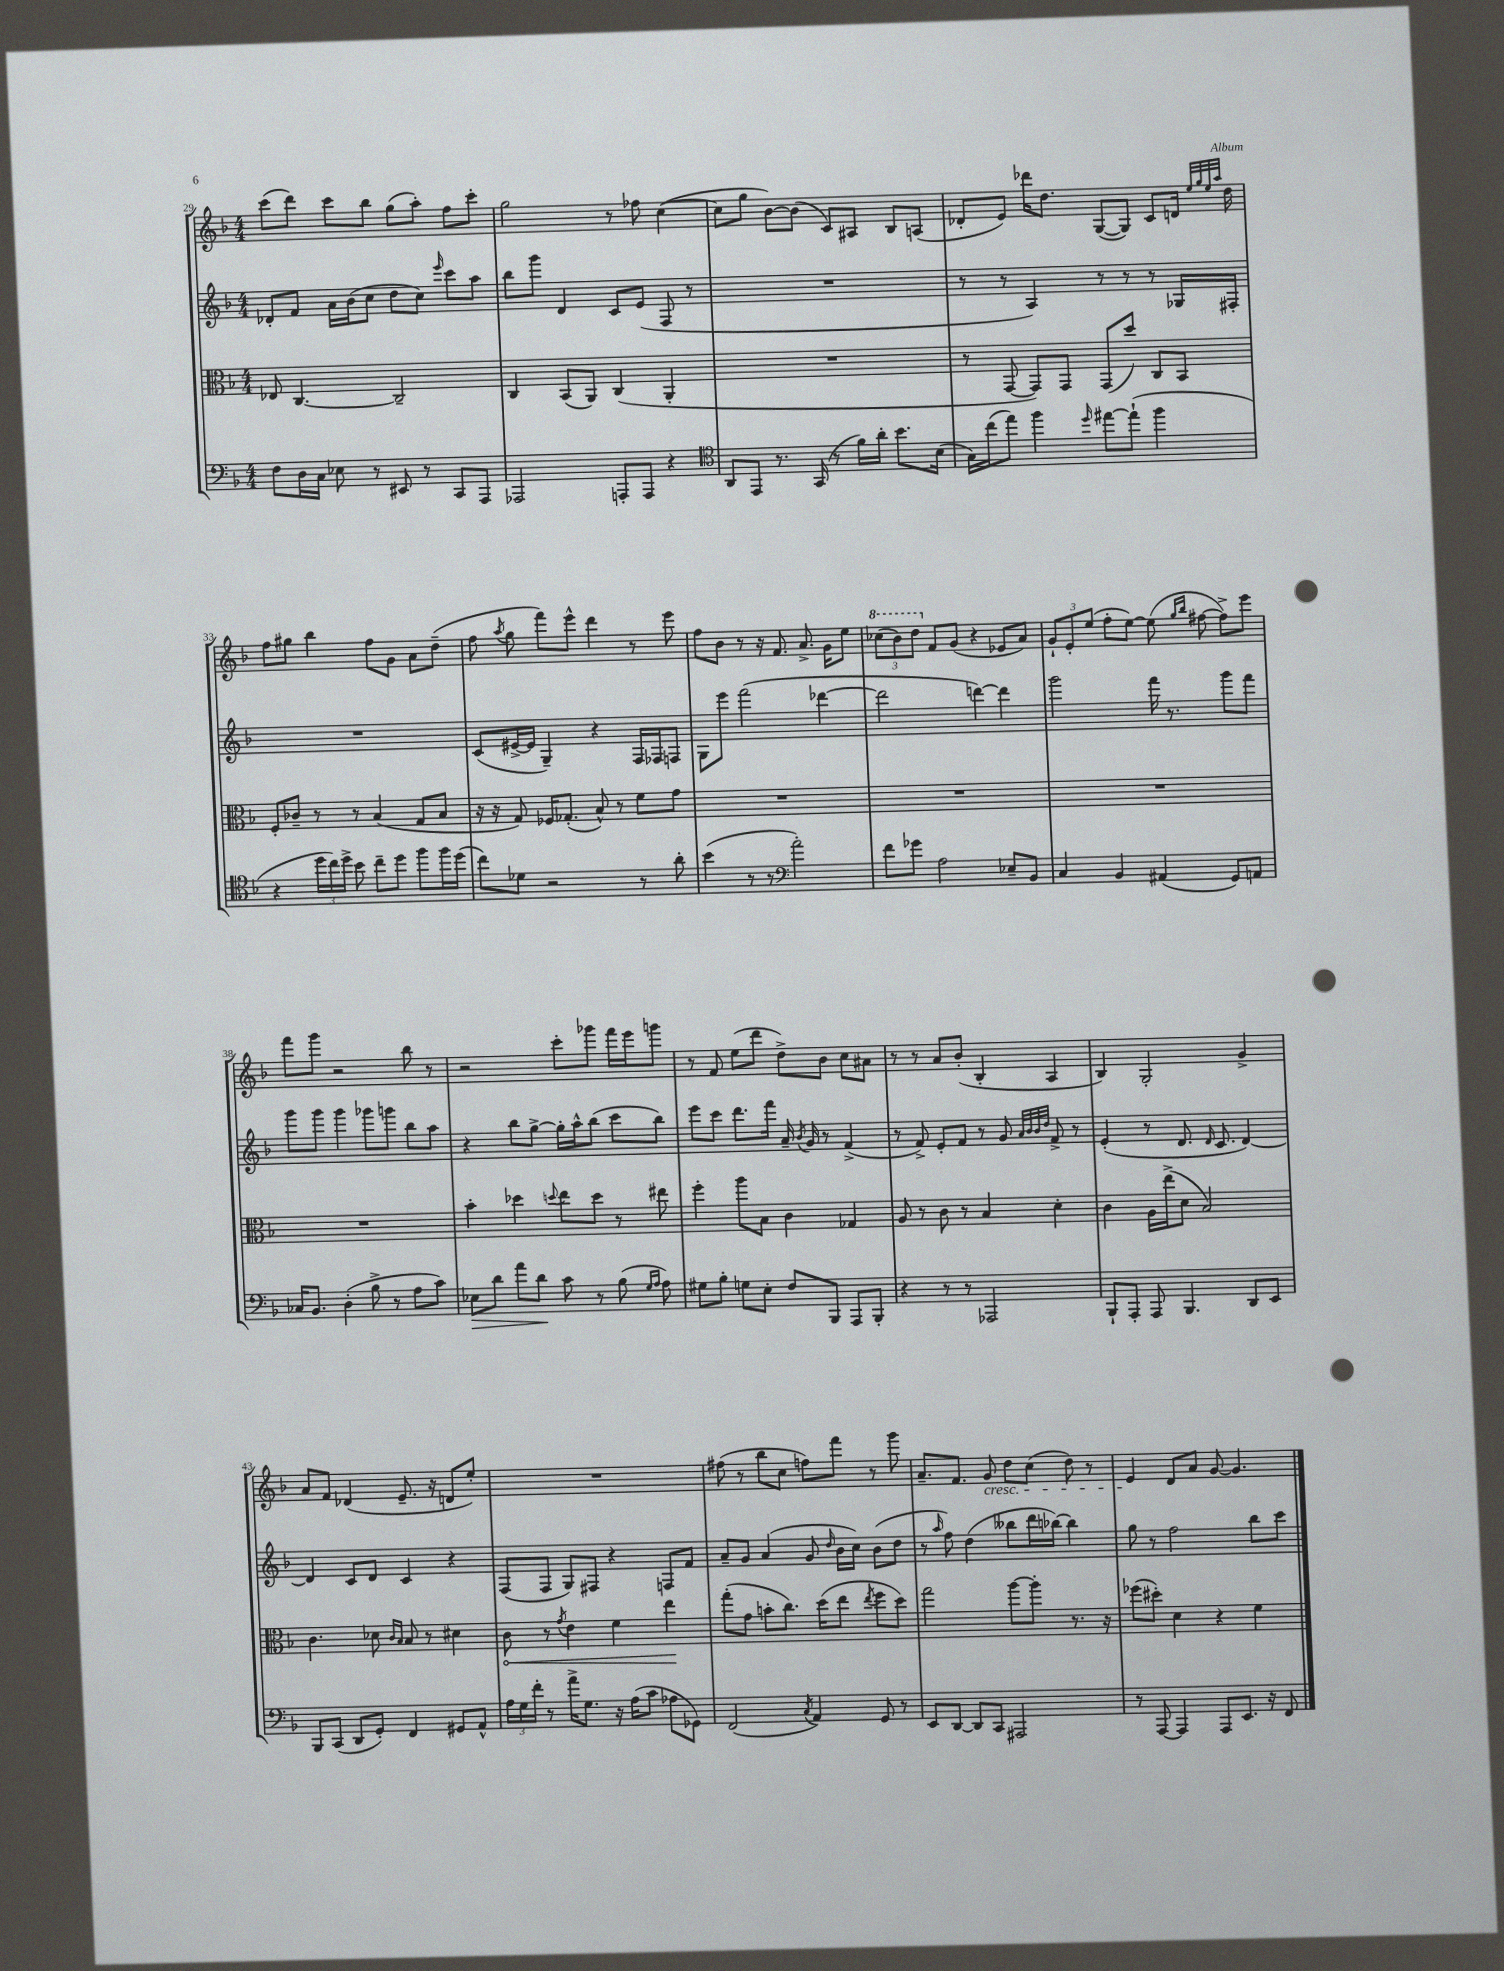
<<
\new StaffGroup <<
\new Staff = "s0" {
    \clef treble \key f \major \numericTimeSignature \time 4/4
    \autoBeamOff c'''8[( d'''8]) c'''8[ bes''8] g''8[( a''8]-.) f''8[ c'''8]-. |
    g''2 r8 fes''8 c''4~( |
    c''8[ g''8] bes'8[~) bes'8]( c'8[) ais8] bes8[ a8]( |
    des'8[-. e'8]) des'''16[ d''8.] g8[~( g8]) c'8[ d'16] \grace { e''32[ g''32 e''32 a''32] } d''16 |
    f''8[ gis''8] bes''4 f''8[ g'8] a'8[ d''8]--( |
    f''8 \acciaccatura { a''8 } g''8 f'''8[) e'''8]-^ d'''4 r8 e'''8 |
    f''8[ bes'8] r8 r16 f'8. a'8.-> g'16[ e''8] |
    \tuplet 3/2 { \ottava #1 ces'''8[( bes''8) d'''8] \ottava #0 } f'8[ g'8]( r4 ees'8[ a'8]) |
    \tuplet 3/2 { g'8[-! e'8-. e''8]( } f''8[-. e''8]~) e''8( \grace { g''16[ bes''16] } fis''8~ fis''8[->) e'''8] |
    f'''8[ g'''8] r2 bes''8 r8 |
    r2 c'''8[-. ges'''8] f'''16[ e'''16 g'''8] |
    r8 f'8 e''8[( d'''8] d''8[->) bes'8] c''8[ ais'8] |
    r8 r8 a'8[ bes'8]-.( bes4-. a4 |
    bes4) g2-. g'4-> |
    a'8[ f'8] des'4( e'8.-- r16 d'8[ e''8]-.) |
    R1 |
    fis''8( r8 bes''8[ c''8] f''8[) f'''8] r8 g'''8 |
    a'8.[-- f'8.] g'8\cresc d''8[ c''8]( d''8) r8 |
    e'4\! d'8[ a'8] g'8~ g'4. \bar "|." |
}
\new Staff = "s1" {
    \clef treble \key f \major \numericTimeSignature \time 4/4
    \autoBeamOff des'8[-. f'8] a'16[ bes'16( c''8] d''8[ c''8]) \grace { e'''16 } c'''8[ a''8] |
    bes''8[ g'''8] d'4 c'8[ e'8]( f8 r8 |
    R1 |
    r8 r8 a4) r8 r8 r8 ges16[ fis16]-. |
    R1 |
    c'8[( eis'16~-> eis'16] g4--) r4 f16[ fes16 f8] |
    g8[ e'''8] f'''2( des'''4~ |
    des'''2 d'''4~) d'''4 |
    g'''2 f'''16 r8. g'''8[ f'''8] |
    g'''8[ g'''8] g'''4 ges'''8[ g'''8] bes''8[ a''8] |
    r4 bes''8[ g''8]~-> g''16[-. a''16-^ bes''8]( c'''8[ bes''8]) |
    e'''8[ c'''8] d'''8.[ f'''16] a'16-- \acciaccatura { bes'8 } g'16 r8 f'4->( |
    r8 f'8->) e'8[-. f'8] r8 g'8 \grace { a'32[ bes'32 bes'32 d''32] } f'8-> r8 |
    e'4-.( r8 d'8. \grace { d'16 } c'8. d'4~) |
    d'4 c'8[ d'8] c'4 r4 |
    f8[( f8] g8[) fis8] r4 f8[ f'8] |
    a'8[-- g'8] a'4( g'8 \grace { d''16 } bes'16[ c''16]) bes'8[( d''8] |
    r8 \grace { a''16 } f''8) d''4( beses''8[ d'''16 bes''16]~) bes''4 |
    g''8 r8 f''2 bes''8[ c'''8] \bar "|." |
}
\new Staff = "s2" {
    \clef alto \key f \major \numericTimeSignature \time 4/4
    \autoBeamOff ees8 c4.~ c2-- |
    c4 bes,8[( a,8]) c4( a,4-. |
    R1 |
    r8 g,8~ g,8[) g,8] g,8[( d''8]) c8[ bes,8] |
    f8[-. ces'8]-- r8 r8 bes4( g8[ bes8] |
    r16 r16 g8) fes16[ ges8.]-.( bes8-^) r8 f'8[ g'8] |
    R1 |
    R1 |
    R1 |
    R1 |
    bes'4-. des''4 \appoggiatura { d''8 } e''8[ d''8] r8 eis''8 |
    f''4-. a''8[ bes8] c'4 ges4 |
    a8 r8 c'8 r8 bes4 d'4-. |
    c'4 a16[ e''16->( d'8] bes2) |
    c'4. des'8 \grace { c'16[ bes16] } bes8 r8 dis'4 |
    \once \override Hairpin.circled-tip = ##t c'8\< r8 \acciaccatura { g'8 } e'4 f'4 e''4\! |
    g''8[-.( g'8] b'8[-. c''8.]) d''16[( e''8] \acciaccatura { e''8 } f''8[ d''8]) |
    g''2 a''8[~ a''8]-. r8. r16 |
    fes''8[( dis''8]-.) d'4 r4 f'4 \bar "|." |
}
\new Staff = "s3" {
    \clef bass \key f \major \numericTimeSignature \time 4/4
    \autoBeamOff f8[ d16 c16] ees8 r8 eis,8 r8 c,8[ a,,8] |
    aes,,2 a,,8[-. a,,8] r4 |
    \clef tenor a,8[ e,8] r8. g,16( r8 f'16[) a'16]-. bes'8.[ bes16]( |
    g16[) c''16( e''8]) f''4 \grace { d''16 } eis''8[~ eis''8]-!( f''4 |
    r4 \tuplet 3/2 { d''16[ c''16) d''16]-> } bes'8 c''8[-- d''8] f''8[ f''16 d''16]( |
    c''8[) des'8] r2 r8 a'8-. |
    bes'4( r8 r8 \clef bass a'2-.) |
    f'8[ ges'8] a2 ees8[-- bes,8] |
    c4 bes,4 ais,4( g,8[) a,8] |
    ces16[ bes,8.] d4-.( bes8-> r8 a8[ c'8]) |
    ees8[\> d'8] a'8[ d'8]\! c'8 r8 bes8( \grace { g16[ a16] } a8) |
    gis8[ bes8]-. g8[ e8]-. f8[ bes,,8] a,,8[ bes,,8]-. |
    r4 r8 r8 aes,,2 |
    bes,,8[-! a,,8]-. a,,8 bes,,4. d,8[ e,8] |
    bes,,8[ c,8]( d,8[ g,8]-.) f,4 gis,8[ a,8]-^ |
    \tuplet 3/2 { a16[ g16 f'16]-. } r8 a'16[-> g8.] r16 a16[( c'8] aes8[ ges,8]) |
    f,2( \acciaccatura { c8 } a,4) g,8 r8 |
    e,8[ d,8]~ d,8[ c,8] ais,,2 |
    r8 a,,8~ a,,4 a,,8[ e,8.] r16 f,8 \bar "|." |
}
>>
>>
\layout { \context { \Score currentBarNumber = #29 } }
